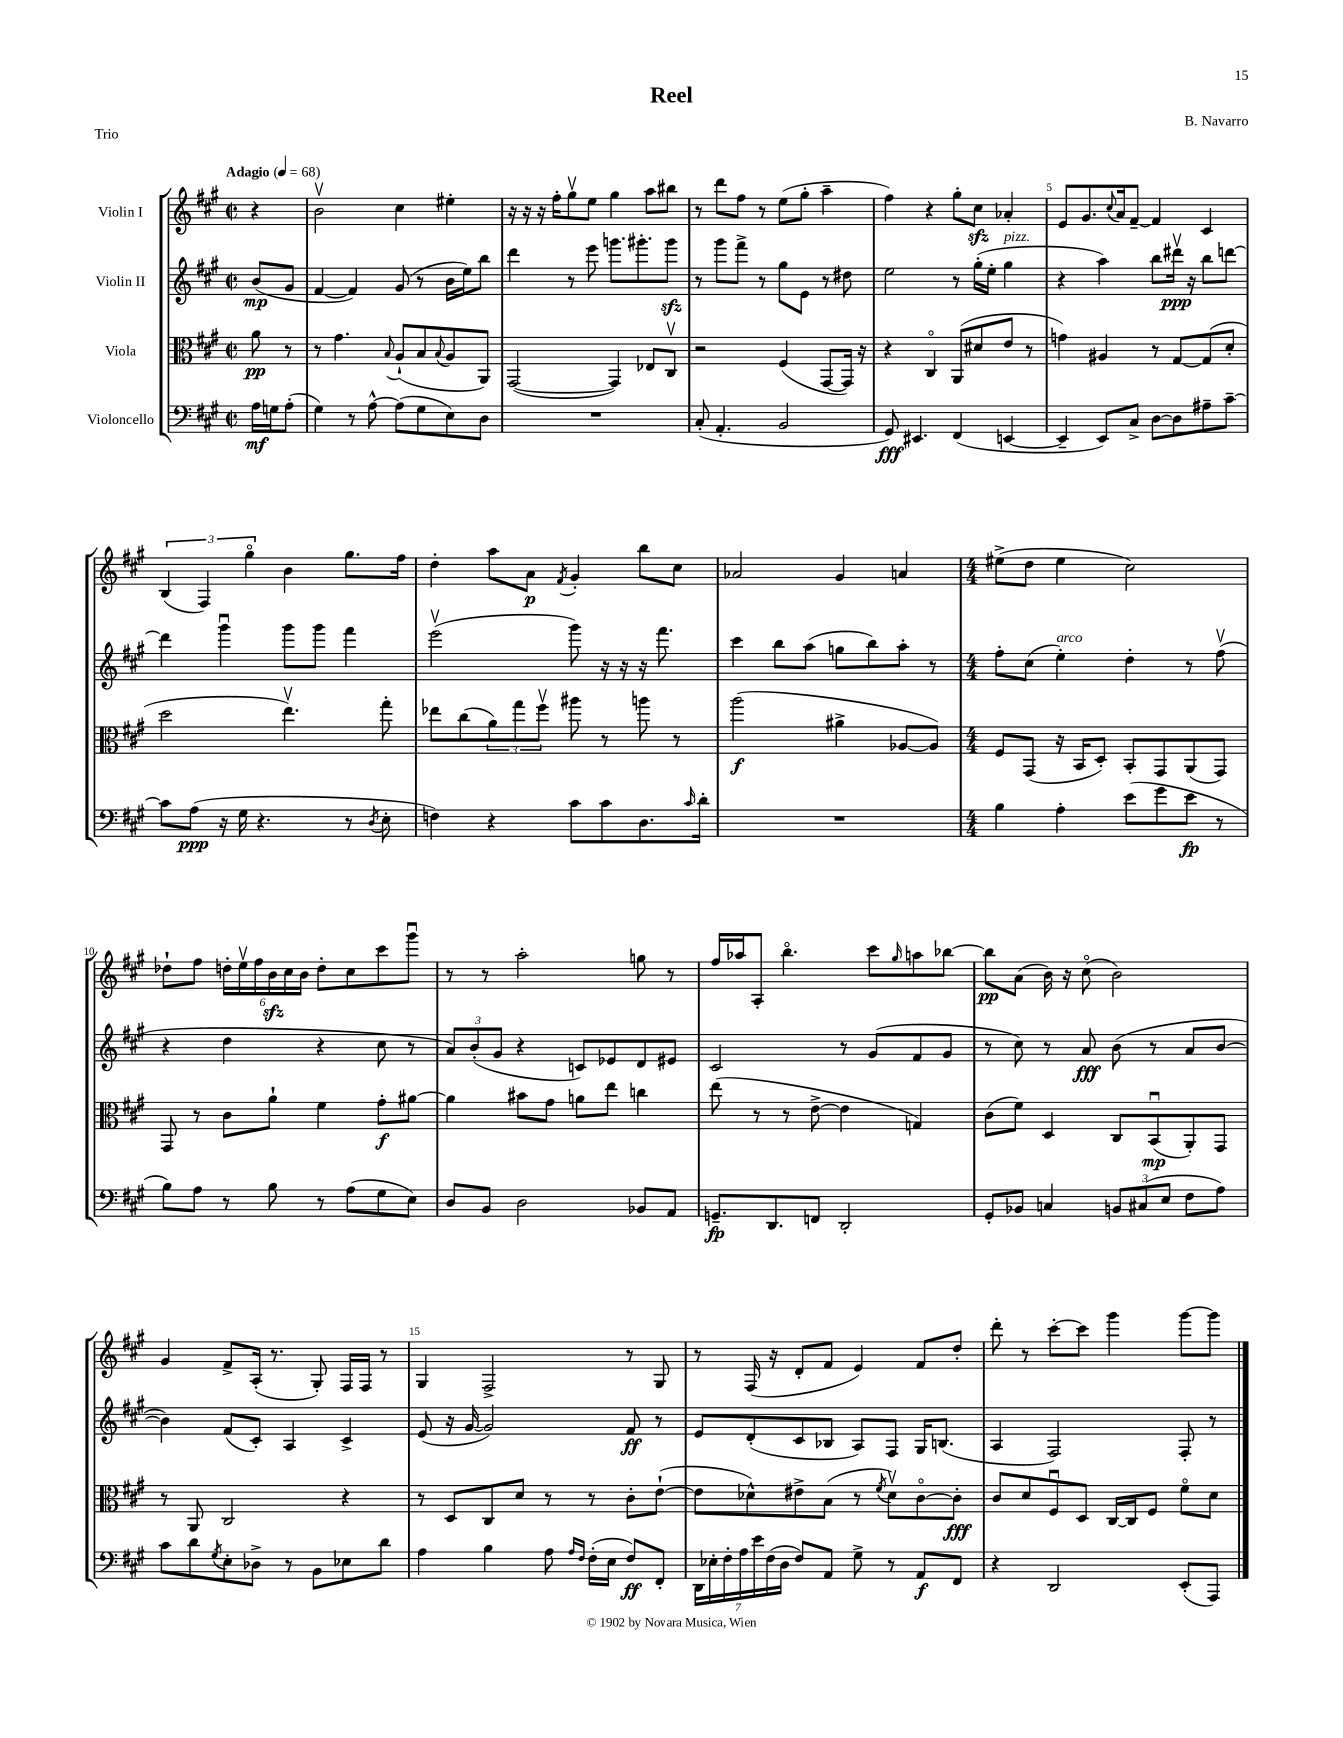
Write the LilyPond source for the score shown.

\header { title = "Reel" composer = "B. Navarro" piece = "Trio" }
<<
\new StaffGroup <<
\new Staff = "s0" \with { instrumentName = "Violin I" } {
    \clef treble \key a \major \defaultTimeSignature \time 2/2 \partial 4 \tempo "Adagio" 4 = 68
    r4 |
    b'2\upbow cis''4 eis''4-. |
    r16 r16 r16 fis''16-. gis''8\upbow e''8 gis''4 a''8 bis''8 |
    r8 d'''8 fis''8 r8 e''8( gis''8-. a''4-- |
    fis''4) r4 gis''8-. cis''8\sfz aes'4-. |
    e'8 gis'8. \appoggiatura { cis''8 } a'16 fis'8~-- fis'4 cis'4 |
    \tuplet 3/2 { b4( fis4) gis''4\flageolet } b'4 gis''8. fis''16 |
    d''4-. a''8 a'8\p \acciaccatura { fis'8 } gis'4-. b''8 cis''8 |
    aes'2 gis'4 a'4 |
    \numericTimeSignature \time 4/4 eis''8->( d''8 eis''4 cis''2) |
    des''8-! fis''8 \tuplet 6/4 { d''16-. e''16\upbow fis''16 b'16\sfz cis''16 b'16 } d''8-. cis''8 cis'''8 gis'''8\downbow |
    r8 r8 a''2-. g''8 r8 |
    fis''16 aes''16 a8-. b''4.\flageolet cis'''8 \grace { gis''16 } a''8 bes''8~ |
    bes''8\pp a'8( b'16) r16 cis''8\flageolet( b'2) |
    gis'4 fis'8-> a16-.( r8. gis8-.) fis16 fis16 r8 |
    gis4 fis2-> r8 gis8 |
    r8 fis16( r16 d'8-. fis'8 e'4) fis'8 d''8-. |
    d'''8-. r8 cis'''8~-. cis'''8 gis'''4 gis'''8~ gis'''8 \bar "|." |
}
\new Staff = "s1" \with { instrumentName = "Violin II" } {
    \clef treble \key a \major \defaultTimeSignature \time 2/2 \partial 4
    b'8\mp( gis'8 |
    fis'4~ fis'4) gis'8( r8 b'16 e''16) b''8 |
    d'''4 r8 e'''8 g'''8. gis'''8.-. gis'''8\sfz |
    r8 gis'''8 fis'''8-> r8 gis''8 e'8 r8 dis''8 |
    e''2 r8 gis''16-.( e''16-. gis''4^\markup { \italic "pizz." } |
    r4 a''4) b''8 dis'''16\upbow\ppp r16 b''8 d'''8~ |
    d'''4 gis'''4\downbow gis'''8 gis'''8 fis'''4 |
    e'''2\upbow( gis'''8) r16 r16 r16 fis'''8. |
    cis'''4 b''8 a''8( g''8 b''8) a''8-. r8 |
    \numericTimeSignature \time 4/4 fis''8-. cis''8( e''4-.^\markup { \italic "arco" }) d''4-. r8 fis''8\upbow( |
    r4 d''4 r4 cis''8 r8 |
    \tuplet 3/2 { a'8) b'8-.( gis'8 } r4 c'8) ees'8 d'8 eis'8 |
    cis'2 r8 gis'8( fis'8 gis'8 |
    r8 cis''8) r8 a'8\fff b'8( r8 a'8 b'8~ |
    b'4) fis'8( cis'8-.) a4 cis'4-> |
    e'8( r16 gis'16~ gis'2) fis'8\ff r8 |
    e'8 d'8-.( cis'8 bes8 a8) fis8 gis16 b8.( |
    a4 fis2) fis8-. r8 \bar "|." |
}
\new Staff = "s2" \with { instrumentName = "Viola" } {
    \clef alto \key a \major \defaultTimeSignature \time 2/2 \partial 4
    a'8\pp r8 |
    r8 gis'4. \appoggiatura { b8 } a8-!( b8 \appoggiatura { b8 } a8 a,8) |
    gis,2~( gis,4) ees8 cis8\upbow |
    r2 fis4( gis,8~ gis,16) r16 |
    r4 cis4\flageolet a,8( dis'8 e'8 r8 |
    g'4) ais4 r8 gis8~ gis8( d'8-. |
    d''2 e''4.\upbow) gis''8-. |
    ees''8 cis''8( \tuplet 3/2 { a'8) gis''8 fis''8\upbow } ais''8 r8 a''8 r8 |
    a''2\f( ais'4-> aes8~ aes8) |
    \numericTimeSignature \time 4/4 fis8 gis,8( r16 b,16 d8-.) b,8-. gis,8 a,8( gis,8) |
    gis,8 r8 cis'8 a'8-! fis'4 gis'8-.\f ais'8~ |
    ais'4 bis'8 gis'8 a'8 e''8 c''4 |
    e''8( r8 r8 e'8~-> e'4 g4) |
    cis'8( fis'8) d4 cis8 b,8\downbow\mp( a,8-.) gis,8 |
    r8 a,8 cis2 r4 |
    r8 d8 cis8 d'8 r8 r8 cis'8-. e'8~-!( |
    e'8 des'8-^) eis'8-> b8( r8 \acciaccatura { fis'8 } des'8\upbow) cis'8~\flageolet cis'8-.\fff |
    cis'8 d'8 fis8\downbow d8 cis16~ cis16 fis8 fis'8\flageolet d'8 \bar "|." |
}
\new Staff = "s3" \with { instrumentName = "Violoncello" } {
    \clef bass \key a \major \defaultTimeSignature \time 2/2 \partial 4
    a16\mf g16 a8-.( |
    gis4) r8 a8~-^ a8( gis8 e8) d8 |
    R1 |
    cis8-.( a,4.-. b,2 |
    gis,8\fff) eis,4. fis,4( e,4~ |
    e,4-- e,8) cis8-> d8~ d8 ais8-- cis'8~-- |
    cis'8 a8\ppp( r16 gis16 r4. r8 \acciaccatura { d8 } e8-. |
    f4) r4 cis'8 cis'8 d8. \grace { cis'16 } d'16-. |
    R1 |
    \numericTimeSignature \time 4/4 b4 a4-. e'8( gis'8 e'8\fp r8 |
    b8) a8 r8 b8 r8 a8( gis8 e8) |
    d8 b,8 d2 bes,8 a,8 |
    g,8.--\fp d,8. f,8 d,2-. |
    gis,8-. bes,8 c4 \tuplet 3/2 { b,8 cis8( e8 } fis8 a8) |
    cis'8 d'8 \acciaccatura { gis8 } e8-. des8-> r8 b,8 ees8 d'8 |
    a4 b4 a8 \grace { a16 fis16 } fis16-.( e16 fis8\ff) fis,8-. |
    \tuplet 7/4 { d,16 ees16-. fis16-. a16 e'16 fis16( d16 } fis8) a,8 gis8-> r8 a,8\f fis,8 |
    r4 d,2 e,8-.( a,,8) \bar "|." |
}
>>
>>
\layout { \context { \Score \override BarNumber.break-visibility = ##(#f #t #t) barNumberVisibility = #(every-nth-bar-number-visible 5) } }
